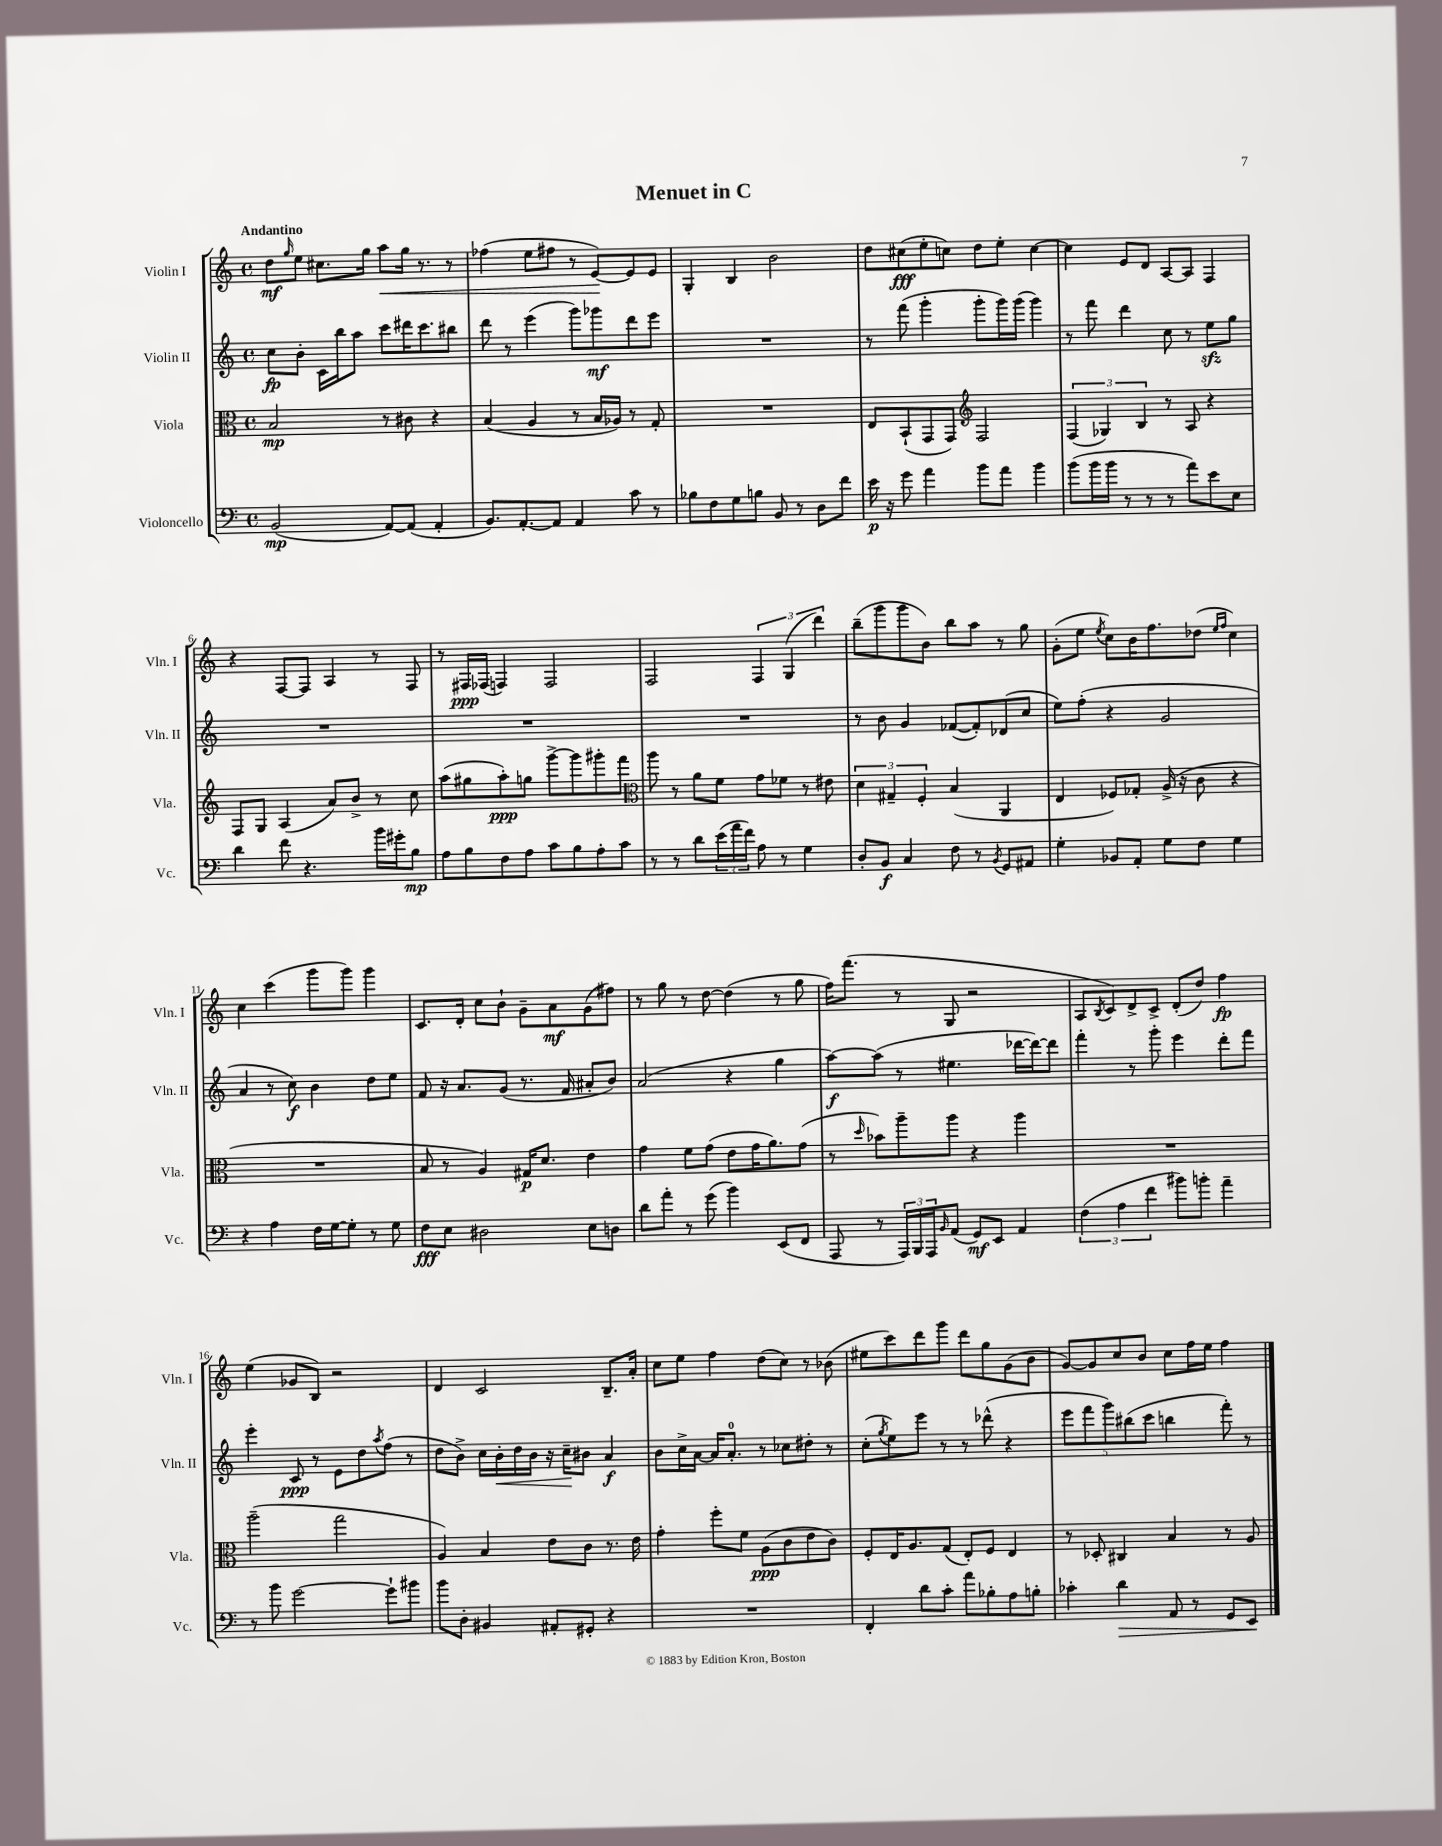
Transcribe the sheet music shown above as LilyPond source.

\header { title = "Menuet in C" }
<<
\new StaffGroup <<
\new Staff = "s0" \with { instrumentName = "Violin I" shortInstrumentName = "Vln. I" } {
    \clef treble \key c \major \defaultTimeSignature \time 4/4 \tempo "Andantino"
    d''8\mf \grace { g''16 } e''8 cis''8. g''16 a''8\< g''16 r8. r8 |
    fes''4( e''8 fis''8 r8 e'8~\!) e'8 e'8 |
    g4-. b4 b'2 |
    d''8 cis''8\fff( e''8-. c''8) d''8 e''8-. c''4~ |
    c''4 e'8 d'8 a8~ a8 f4 |
    r4 f8~ f8 a4 r8 f8 |
    r8 fis16\ppp fes16( f4) f2 |
    f2 \tuplet 3/2 { f4 g4( d'''4) } |
    b''8--( g'''8 g'''8 b'8) b''8 a''8 r8 g''8 |
    g'8-.( e''8 \acciaccatura { e''8 } c''8) b'16 f''8. des''8( \grace { e''16 f''16 } c''4) |
    c''4 c'''4( g'''8 g'''8) g'''4 |
    c'8. d'16-. c''8 b'8-! g'8-- a'8\mf g'8( fis''8) |
    r8 g''8 r8 d''8~ d''4( r8 g''8 |
    f''16) f'''8.( r8 g8 r2 |
    a8 \acciaccatura { b8 } c'8) d'8-> c'8-> d'8-.( d''8) f''4\fp |
    e''4( ges'8 b8) r2 |
    d'4 c'2 b8.-- a'16-. |
    c''8 e''8 f''4 d''8( c''8) r8 bes'8( |
    eis''8 c'''8) d'''8 g'''8 d'''8 g''8 g'8( b'8 |
    g'8~) g'8 c''8 b'8 c''8 f''16 e''16 f''4 \bar "|." |
}
\new Staff = "s1" \with { instrumentName = "Violin II" shortInstrumentName = "Vln. II" } {
    \clef treble \key c \major \defaultTimeSignature \time 4/4
    c''8\fp b'8-. c'16 b''16 a''8 c'''8 dis'''16 c'''8. bis''8 |
    d'''8 r8 e'''4( g'''8) ges'''8\mf d'''8 e'''8 |
    R1 |
    r8 f'''8( g'''4-. g'''8-. g'''16) g'''16( g'''4) |
    r8 f'''8 d'''4 c''8 r8 e''8\sfz g''8 |
    R1 |
    R1 |
    R1 |
    r8 b'8 g'4 fes'8~( fes'8-.) des'8( c''8 |
    e''8) f''8-.( r4 g'2 |
    a'4 r8 c''8\f) b'4 d''8 e''8 |
    f'8 r16 a'8. g'8( r8. f'16 ais'8-. b'8) |
    a'2( r4 g''4 |
    a''8~\f) a''8( r8 eis''4. des'''16~ des'''16~) des'''8 |
    f'''4-. r8 g'''8-. e'''4 d'''8-. f'''8 |
    e'''4-. c'8\ppp r8 e'8 d''8 \acciaccatura { a''8 } f''8( r8 |
    d''8 b'8->) c''16 b'16-.\< d''16 b'16 r16 c''16--\! bis'8 a'4\f |
    b'8 c''16-> a'16~ a'16 a'8.-0-. r8 ces''8 dis''8-. r8 |
    c''8-.( \acciaccatura { g''8 } e''8) e'''8 r8 r8 des'''8-^( r4 |
    \tuplet 5/4 { e'''8 f'''8 g'''8) bis''8( c'''8 } b''4 f'''8-.) r8 \bar "|." |
}
\new Staff = "s2" \with { instrumentName = "Viola" shortInstrumentName = "Vla." } {
    \clef alto \key c \major \defaultTimeSignature \time 4/4
    b2\mp r8 cis'8 r4 |
    b4( a4 r8 b16 aes16) r8 g8-. |
    R1 |
    e8 b,8-!( g,8 g,8) \clef treble f2 |
    \tuplet 3/2 { f4( ges4) b4 } r8 a8 r4 |
    f8 g8 a4( a'8) b'8-> r8 c''8 |
    a''8( gis''8 a''8-.\ppp) g''8 g'''8~-> g'''8 gis'''8-. f'''8 |
    \clef alto a''8 r8 a'8 f'8 g'8 fes'8 r8 eis'8 |
    \tuplet 3/2 { d'4 gis4-- f4-. } b4( a,4 |
    e4 fes8) ges8-. a16->( r16 c'8 r4 |
    R1 |
    b8 r8 a4) gis16\p d'8. e'4 |
    g'4 f'8 g'8( e'8 g'16 a'8.) g'8( |
    r8 \grace { d''16 } bes'8) a''8-- a''8 r4 a''4 |
    R1 |
    a''2--( g''2 |
    a4) b4 e'8 c'8 r8. e'16 |
    g'4-. f''8-. f'8 a8\ppp( c'8 e'8 c'8) |
    f8-. e16 a8. g8( e8-.) f8 e4 |
    r8 des8-. cis4 b4 r8 a8 \bar "|." |
}
\new Staff = "s3" \with { instrumentName = "Violoncello" shortInstrumentName = "Vc." } {
    \clef bass \key c \major \defaultTimeSignature \time 4/4
    b,2\mp( a,8~) a,8( a,4-. |
    b,8.) a,8.~-. a,8 a,4 c'8 r8 |
    bes8 f8 g8 b8 b,8 r8 d8 f'8 |
    e'16\p r16 g'8 a'4 b'8 a'8 b'4 |
    b'8( b'16 b'16 r8 r8 r8 a'8) e'8 e8 |
    d'4 f'8 r4. b'16 gis'16-. b8\mp |
    a8 b8 f8 a8 c'8 b8 a8-. c'8 |
    r8 r8 d'8 \tuplet 3/2 { e'16( a'16 f'16) } a8 r8 g4 |
    d8-. b,8\f c4 f8 r8 \acciaccatura { b,8 } g,8 ais,8 |
    g4-. bes,8 a,8-. g8 f8 g4 |
    r4 a4 f16 g16~ g8-. r8 g8 |
    f8\fff e8 dis2 e8 d8 |
    d'8 a'8-. r8 g'8( b'4) e,8( f,8 |
    a,,8 r8 \tuplet 3/2 { a,,16) b,,16 a,,16 } \grace { b,16 } a,8( g,8\mf) e,8 a,4 |
    \tuplet 3/2 { f4( a4 f'4 } bis'8) b'8-. a'4-- |
    r8 b'8 g'2~ g'8-! bis'8 |
    b'8 d8-. bis,4 ais,8-. gis,8-. r4 |
    R1 |
    f,4-. d'8 c'8-. a'8 bes8-. a8 b8-. |
    ces'4-. d'4\> a,8 r8 g,8 e,8\! \bar "|." |
}
>>
>>
